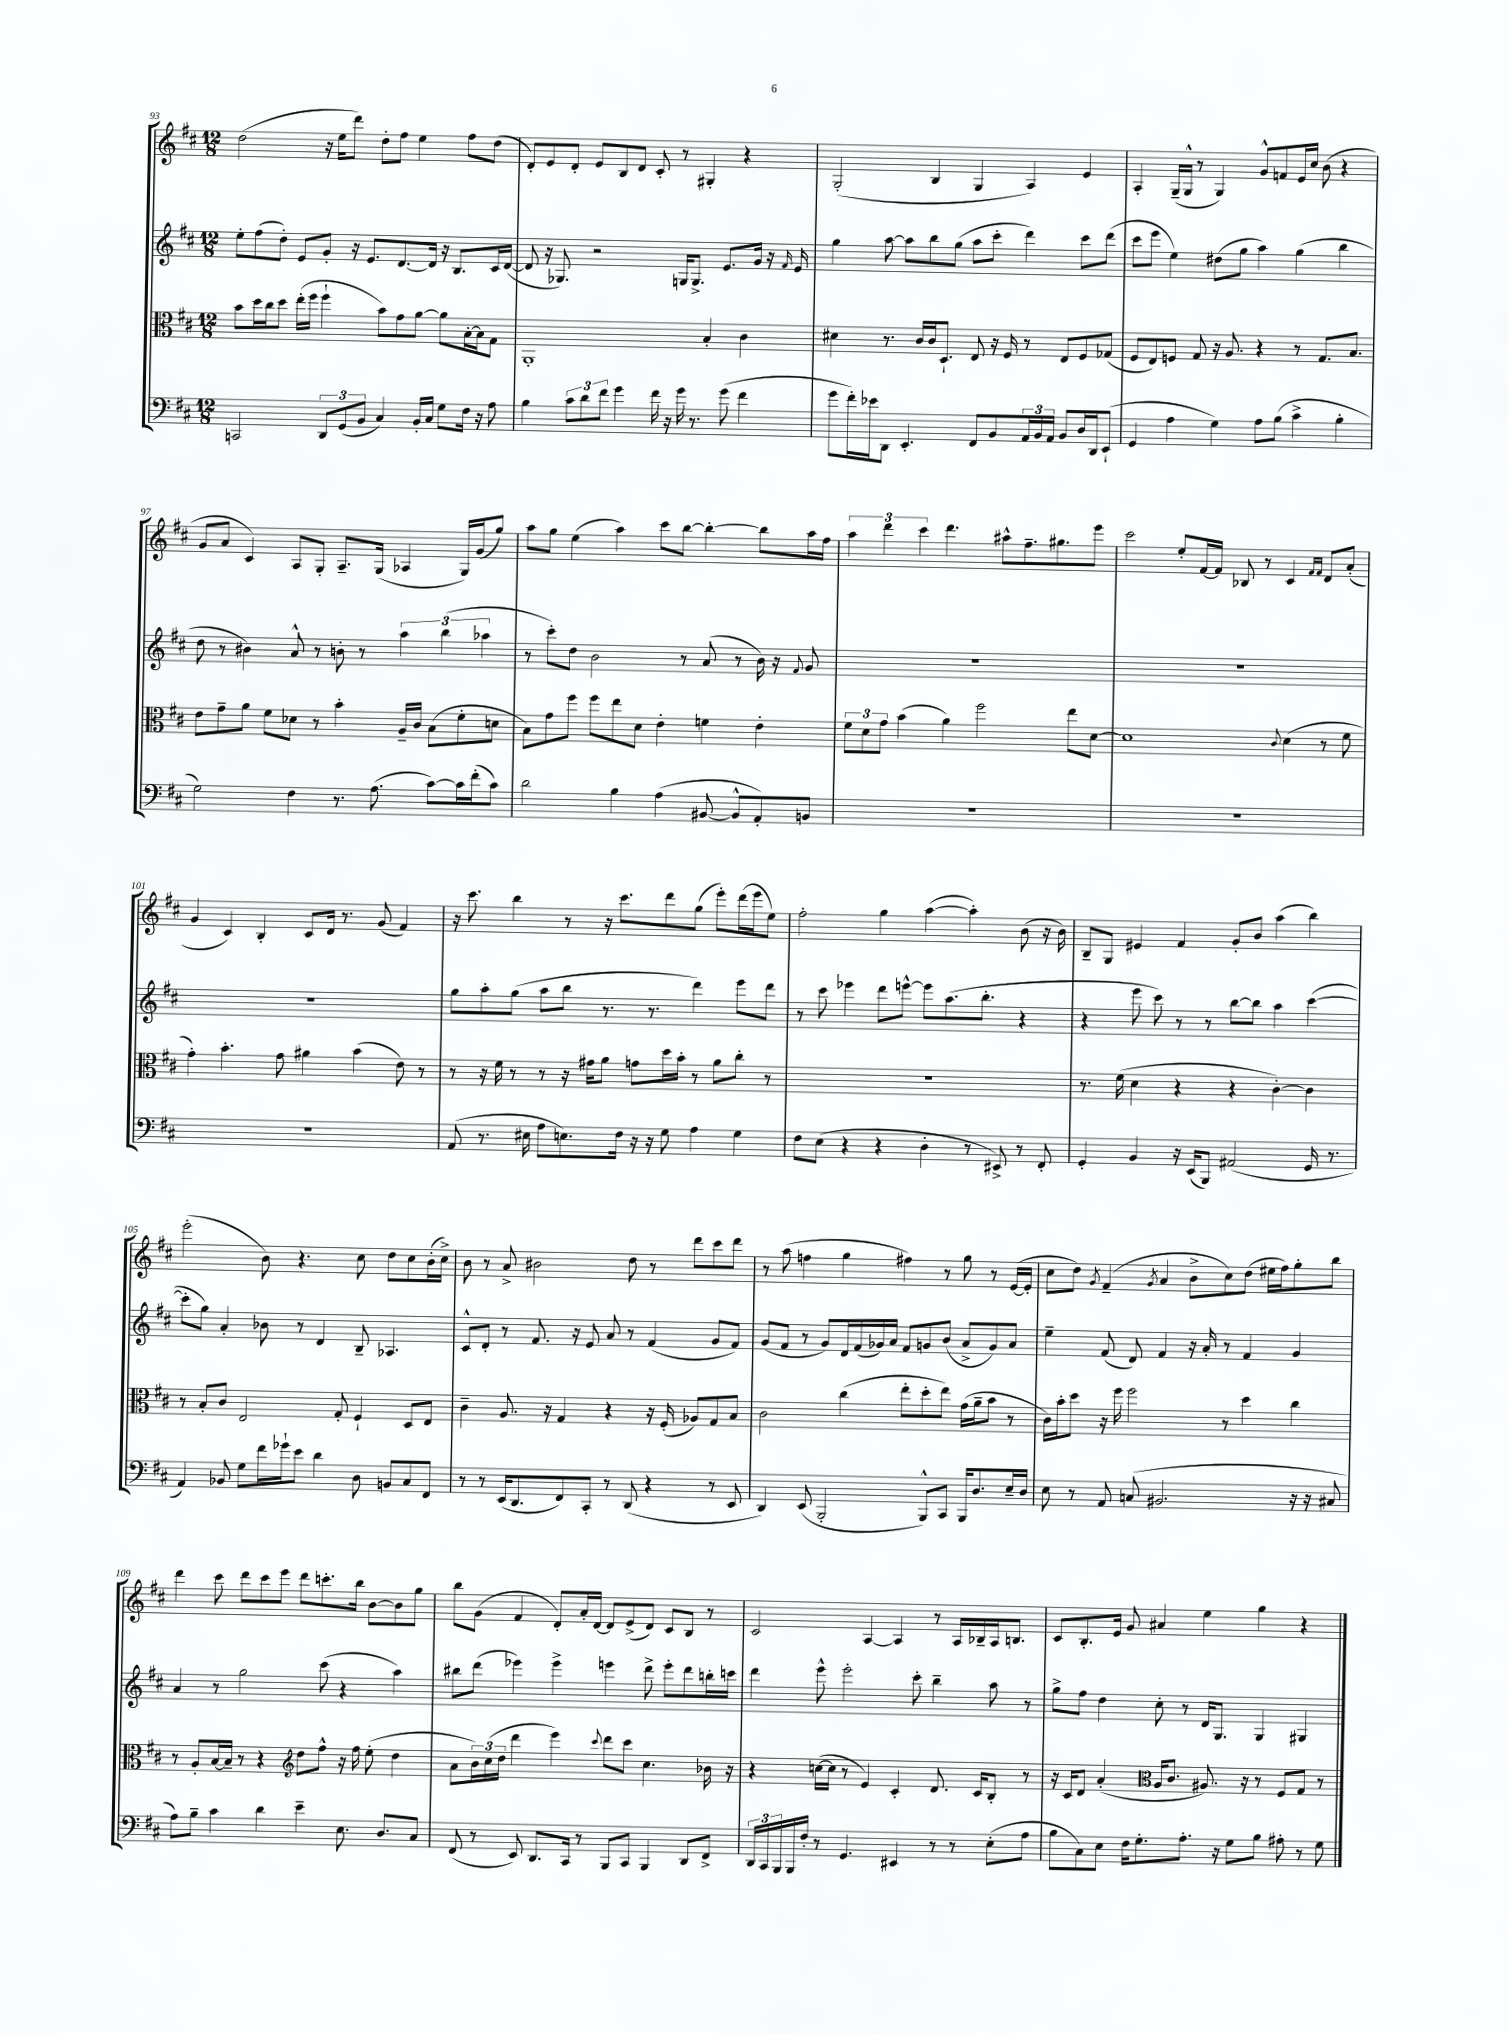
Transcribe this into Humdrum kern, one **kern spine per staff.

**kern	**kern	**kern	**kern
*staff4	*staff3	*staff2	*staff1
*clefF4	*clefC3	*clefG2	*clefG2
*k[f#c#]	*k[f#c#]	*k[f#c#]	*k[f#c#]
*M12/8	*M12/8	*M12/8	*M12/8
2CC/	8b\L	8ee'\L	(2dd\
.	16dd\L	(8ff#\	.
.	16cc#\J	.	.
.	8dd\J	8dd'\J)	.
.	(16ee'\LL	8e/L	.
.	16ff#\JJ	.	.
12DD/L	4ff#`\	8g'/J	16r
.	.	.	16ee\LK
(12GG/	.	.	.
.	.	16r	8ddd\J)
12BB/J	.	.	.
.	.	8.e/L	.
4C#/)	8b\L)	.	8dd'\L
.	8g\	[8.d/	8ff#\J
16BB'/LL	[8a\J	.	4ee\
16C#/JJ	.	16d/]Jk	.
8G\L	8a\]L	16r	.
.	.	8.B/L	.
16F#\Jk	[16B'\L	.	8ff#\L
16r	16B\]J	.	.
8A\	8G\J	16c#/L	(8dd\J
.	.	([16d/JJ	.
=	=	=	=
4B\	1AA'	8d/]	8d'/L)
.	.	16r	8e/
.	.	8.G-/)	.
12c#\L	.	.	8d'/J
12d\	.	.	.
.	.	2r	8e/L
12f#\J	.	.	.
4g\	.	.	8B/
.	.	.	8d/J
16f#\	.	.	8c#'/
16r	.	.	.
16g\	.	16G/LK	8r
8.r	.	8.G^/J	.
.	4B'/	.	4G#'/
(8g\	.	8.e/L	.
4f#\	4c#\	.	4r
.	.	16g/Jk	.
.	.	16r	.
.	.	16qqf#/	.
.	.	16e/	.
=	=	=	=
8g\L	4d#\	4gg\	(2G'/
16f#'\L)	.	.	.
16e-\J	.	.	.
8DD\J	8.r	[8aa\	.
4.EE'/	.	8aa\]L	.
.	16c#/LL	.	.
.	16c#/J	8bb\	4B/
.	8.D`/J	.	.
.	.	(8gg\J	.
8FF#/L	8E/	8aa\L	4G/
8BB/	16r	8ccc#'\J	.
.	16F#/	.	.
24AA/L	8r	4ddd\)	4A/)
24BB/	.	.	.
24AA/JJ	.	.	.
8BB/L	8E/L	.	.
16D/L	8F#/	8ccc#\L	4e/
16DD/J	.	.	.
(8EE`/J	(8G-/J	(8ddd\J	.
=	=	=	=
4GG/	8F#/L	8ccc#\L	4A'/
.	8E/)	8eee\J	.
4A\	8F/J	4ee\)	(16G~/LL
.	.	.	16G^^/JJ
.	8G/	.	8r
4G\)	16r	(8dd#\L	4G/)
.	8.A/	.	.
.	.	8gg\J	.
8A\L	4r	4aa\)	8g^^/L
(8B\J	.	.	8f/
4c#^\	8r	(4gg\	16e/L
.	.	.	16cc#/JJ
.	8.G/L	.	(8b\
4B'\	.	4bb\	4r
.	8.B/J	.	.
=	=	=	=
2G\)	8e\L	8dd\	8g/L
.	8g~\	8r	8a/J
.	8a\J	4b#\)	4c#/)
.	8f#\L	.	.
4F#\	8d-\J	8a^^/	8A/L
.	8r	8r	8G'/J
8.r	4b'\	8b'\	8.A~/L
.	.	8r	.
(8.A\	.	.	(16G/Jk
.	16A~/LL	6aa\	4A-/
.	16c#/JJ	.	.
[8c#\L)	(8B\L	.	.
.	.	(6bb\	.
16c#\]L	8f#'\	.	16G/LL)
(16f#'\J	.	.	(16g/J
.	.	6aa-\	.
8c#\J)	8d\J	.	8gg/J)
=	=	=	=
2d\	8B\L)	8r	8aa\L
.	8g\	8ccc#'\L)	8gg\J
.	8ff#\J	8dd\J	(4ee\
.	8ff#\L	2b\	.
4B\	8ee\	.	4aa\)
.	8d\J	.	.
(4A\	4e'\	.	8ccc#\L
.	.	8r	[8bb\J
[8BB#/	4f\	(8a/	4bb'\_
8BB#^^/]L	.	8r	.
8AA'/)	4e'\	16b\)	8bb\]L
.	.	16r	.
.	.	8qqf#/	.
8BB/J	.	8g/	16aa\L
.	.	.	16ff#\JJ
=	=	=	=
1.r	12f#\L	1.r	6aa\
.	12d\	.	.
.	12g\J	.	6ddd\
.	(4b\	.	.
.	.	.	6ccc#\
.	4a\)	.	4.ddd\
.	2ff#\	.	.
.	.	.	8aa#^^\L
.	.	.	8.ff#~\
.	.	.	8.gg#\
.	8ee\L	.	.
.	[8d\J	.	8eee\J
=	=	=	=
1.r	1d]	1.r	2ccc#\
.	.	.	8ee'/L
.	.	.	[16f#/L
.	.	.	16f#/]JJ
.	.	.	8B-/
.	.	.	8r
.	8qqc#/	.	.
.	(4d\	.	4c#/
.	.	.	16qqf#/LL
.	.	.	16qqf#/JJ
.	8r	.	8d/L
.	8f#\	.	(8a'/J
=	=	=	=
1.r	4g'\)	1.r	4g/
.	4.b'\	.	4c#/)
.	.	.	4B'/
.	8g\	.	.
.	4a#\	.	8c#/L
.	.	.	16d/Jk
.	.	.	8.r
.	(4b\	.	.
.	.	.	(8g/
.	8e\)	.	4f#/)
.	8r	.	.
=	=	=	=
(8AA/	8r	8gg\L	16r
.	.	.	8.ccc#\
8.r	16r	8aa'\	.
.	16f#\	.	.
.	8r	(8gg\J	4bb\
16E#\	.	.	.
8A\L	8r	8aa\L	.
8.E\)	16r	8bb\J	8r
.	16g#\LK	.	.
.	8a\J	8.r	16r
16F#\Jk	.	.	8.ccc#\L
16r	8g\L	.	.
16r	.	8.r	.
8G\	16dd\L	.	8ddd\
.	16b'\JJ	.	.
4A\	8r	4ddd\)	(8gg\J
.	8a\L	.	8eee'\L)
4G\	8cc#'\J	8eee\L	(16ddd\L
.	.	.	16eee\J
.	8r	8ddd\J	8ee\J)
=	=	=	=
8F#\L	1.r	8r	2ff#'\
(8E\J	.	8ccc#\	.
4r	.	4eee-\	.
4r	.	8ddd\L	4gg\
.	.	[8eee^^\J	.
4D'\	.	8eee\]L	([4aa\
.	.	(8.aa\	.
8r	.	.	4aa'\])
.	.	8.bb'\J	.
8EE#^/)	.	.	.
8r	.	4r	(8b\
8FF#'/	.	.	16r
.	.	.	16b\)
=	=	=	=
4GG'/	8.r	4r	8B~/L
.	.	.	8G/J
.	(16f#\	.	.
4BB/	4d\	8eee\	4e#/
.	.	8ccc#\)	.
16r	4r	8r	4f#/
(16EE/LK	.	.	.
8BBB/J)	.	8r	.
(2AA#/	4r	[8bb\L	8g'/L
.	.	8bb\]J	8b/J
.	[4c#'\)	4aa\	(4aa\
16GG/	4c#\]	([4ccc#\	4bb\)
8.r	.	.	.
=	=	=	=
4AA/)	8r	8ccc#'\]L	(2eee'\
.	8B'/L	8gg\J)	.
8BB-/	8c#/J	4a'/	.
8G\L	2E/	.	.
16f#\L	.	8b-\	8b\)
16g-`\J	.	.	.
8e\J	.	8r	4.r
4d\	.	4d/	.
.	8G'/	.	.
8D\	4F#`/	8B~/	8cc#\
8BB/L	.	4.A-/	8dd\L
8C#/	8D/L	.	8cc#\
8FF#/J	8E/J	.	(16b'\L
.	.	.	16cc#^\JJ)
=	=	=	=
8r	4c#~\	8c#^^/L	8b\
8r	.	8d'/J	8r
(16EE/LK	8.A/	8r	8a^/
8.DD/	.	.	.
.	.	8.f#/	2b#\
.	16r	.	.
8FF#/)	4G/	.	.
.	.	16r	.
8CC#'/J	.	8e/	.
8r	4r	8a/	.
(8DD/	.	8r	8dd\
4r	16r	(4f#/	8r
.	(16F#'/	.	.
.	8A-/L)	.	8ddd\L
8r	8G/	8g/L	8ccc#\
8EE/	8B/J	8f#/J)	8ddd\J
=	=	=	=
4DD/)	2c#\	(8g/L	8r
.	.	8f#/J	(8aa\
(8EE/	.	8r	4ff\
2BBB'/	.	8g/L)	.
.	(4cc#\	16d/L	4gg\
.	.	(16f#/	.
.	.	16g-/)	.
.	.	16a/JJ	.
.	8ee'\L	8f#/L	4ff#\)
8BBB^^/L)	8dd'\	8g/	.
8CC#/J	8ee\J)	(8b/J	8r
16BBB/LK	(16g\LL	8a^/L	8gg\
8.D/	16a~\J	.	.
.	8b\J	8g/)	8r
16E~/L	8r	8a/J	([16e/LL
16D/JJ	.	.	16e'/]JJ
=	=	=	=
8E\	16c#\LL)	4ee~\	8cc#\L
.	16b'\J	.	.
8r	8dd\J	.	8dd\J)
.	.	.	8qg/
8AA/	16r	(8f#/	(4f#~/
.	16ff#\	.	.
(8C/	2ff#\	8d/)	.
.	.	.	8qg/
2.BB#/	.	4f#/	4a/
.	.	16r	8b^\L
.	.	16a'/	.
.	8r	8r	8cc#\)
.	4dd\	4f#/	(8dd\J
.	.	.	16ee#\LL
.	.	.	16ff#\J)
16r	4cc#\	4g/	8gg'\
16r	.	.	.
8C#/	.	.	8bb\J
=	=	=	=
8A\L)	8r	4a/	4ddd\
8B~\J	8A'/L	.	.
4c#\	[16B/L	8r	8ccc#\
.	16B~/]JJ	.	.
.	8r	2gg\	8ddd\L
4d\	4r	.	8ccc#\
.	.	.	8eee\J
*	*clefG2	*	*
4e~\	8dd\L	.	8ddd\L
.	8ff#^^\J	(8ccc#\	8.ccc'\
8.E\	16r	4r	.
.	16ff#\	.	16bb\Jk
.	(8ee'\	.	[8b\L
8.D/L	.	.	.
.	4dd\	4aa\)	8b\]
8C#/J	.	.	8gg\J
=	=	=	=
(8FF#/	8a\L	8bb#\L	8bb\L
8r	24b\L)	(8ddd\J	(8g\J
.	(24cc#\	.	.
.	24dd\JJ	.	.
8EE/)	4ddd\	4eee-\)	4f#/
8.DD/L	.	.	.
.	4eee\)	4eee-^\	8d'/L)
16CC#/Jk	.	.	.
8r	.	.	16a'/L
.	.	.	[16d/JJ
.	8qqccc#/	.	.
8BBB/L	8ddd\L	4eee\	8d/]L
8CC#/J	8ccc#\J	.	(8e^/
4BBB/	4.cc#\	8ddd^\	8d/J)
.	.	8eee'\L	8c#/L
8DD/L	.	8ddd\	8B/J
8FF#^/J	16b-\	16bb'\L	8r
.	16r	16ccc\JJ	.
=	=	=	=
24DD/LL	4r	4ddd\	2c#/
24CC#/	.	.	.
24BBB/	.	.	.
16BBB/	.	.	.
16F#'/JJ	.	.	.
8r	([16cc\LL	8eee^^\	.
.	16cc\]JJ	.	.
4.GG/	8r	2eee'\	.
.	4e/)	.	[4A/
4EE#/	4c#'/	.	4A/]
.	.	8ccc#'\	.
8r	8.d/	4bb~\	8r
8r	.	.	16A/LL
.	16c#/LK	.	16B-~/
(8E'\L	8B'/J	8aa\	16A/J
.	.	.	8.B/J
8A\J	8r	8r	.
=	=	=	=
8B\L	16r	8gg^\L	8c#/L
.	16c#/LK	.	.
8C#\)	8d/J	8ff#\J	8.B'/
8E\J	(4a'/	4dd\	.
.	.	.	16e/Jk
16F#\LK	.	.	8g/
8.G'\	.	.	.
*	*clefC3	*	*
.	16A/LK	8cc#'\	4a#/
.	8.c#/J	.	.
8.A'\J	.	8r	.
.	8.A#/)	16d/LK	4ee\
16r	.	8.G/J	.
8G\L	.	.	.
.	16r	.	.
8B\J	8r	4G/	4gg\
8A#'\	8F#/L	.	.
8r	8G/J	4G#/	4r
8G\	8r	.	.
==	==	==	==
*-	*-	*-	*-
